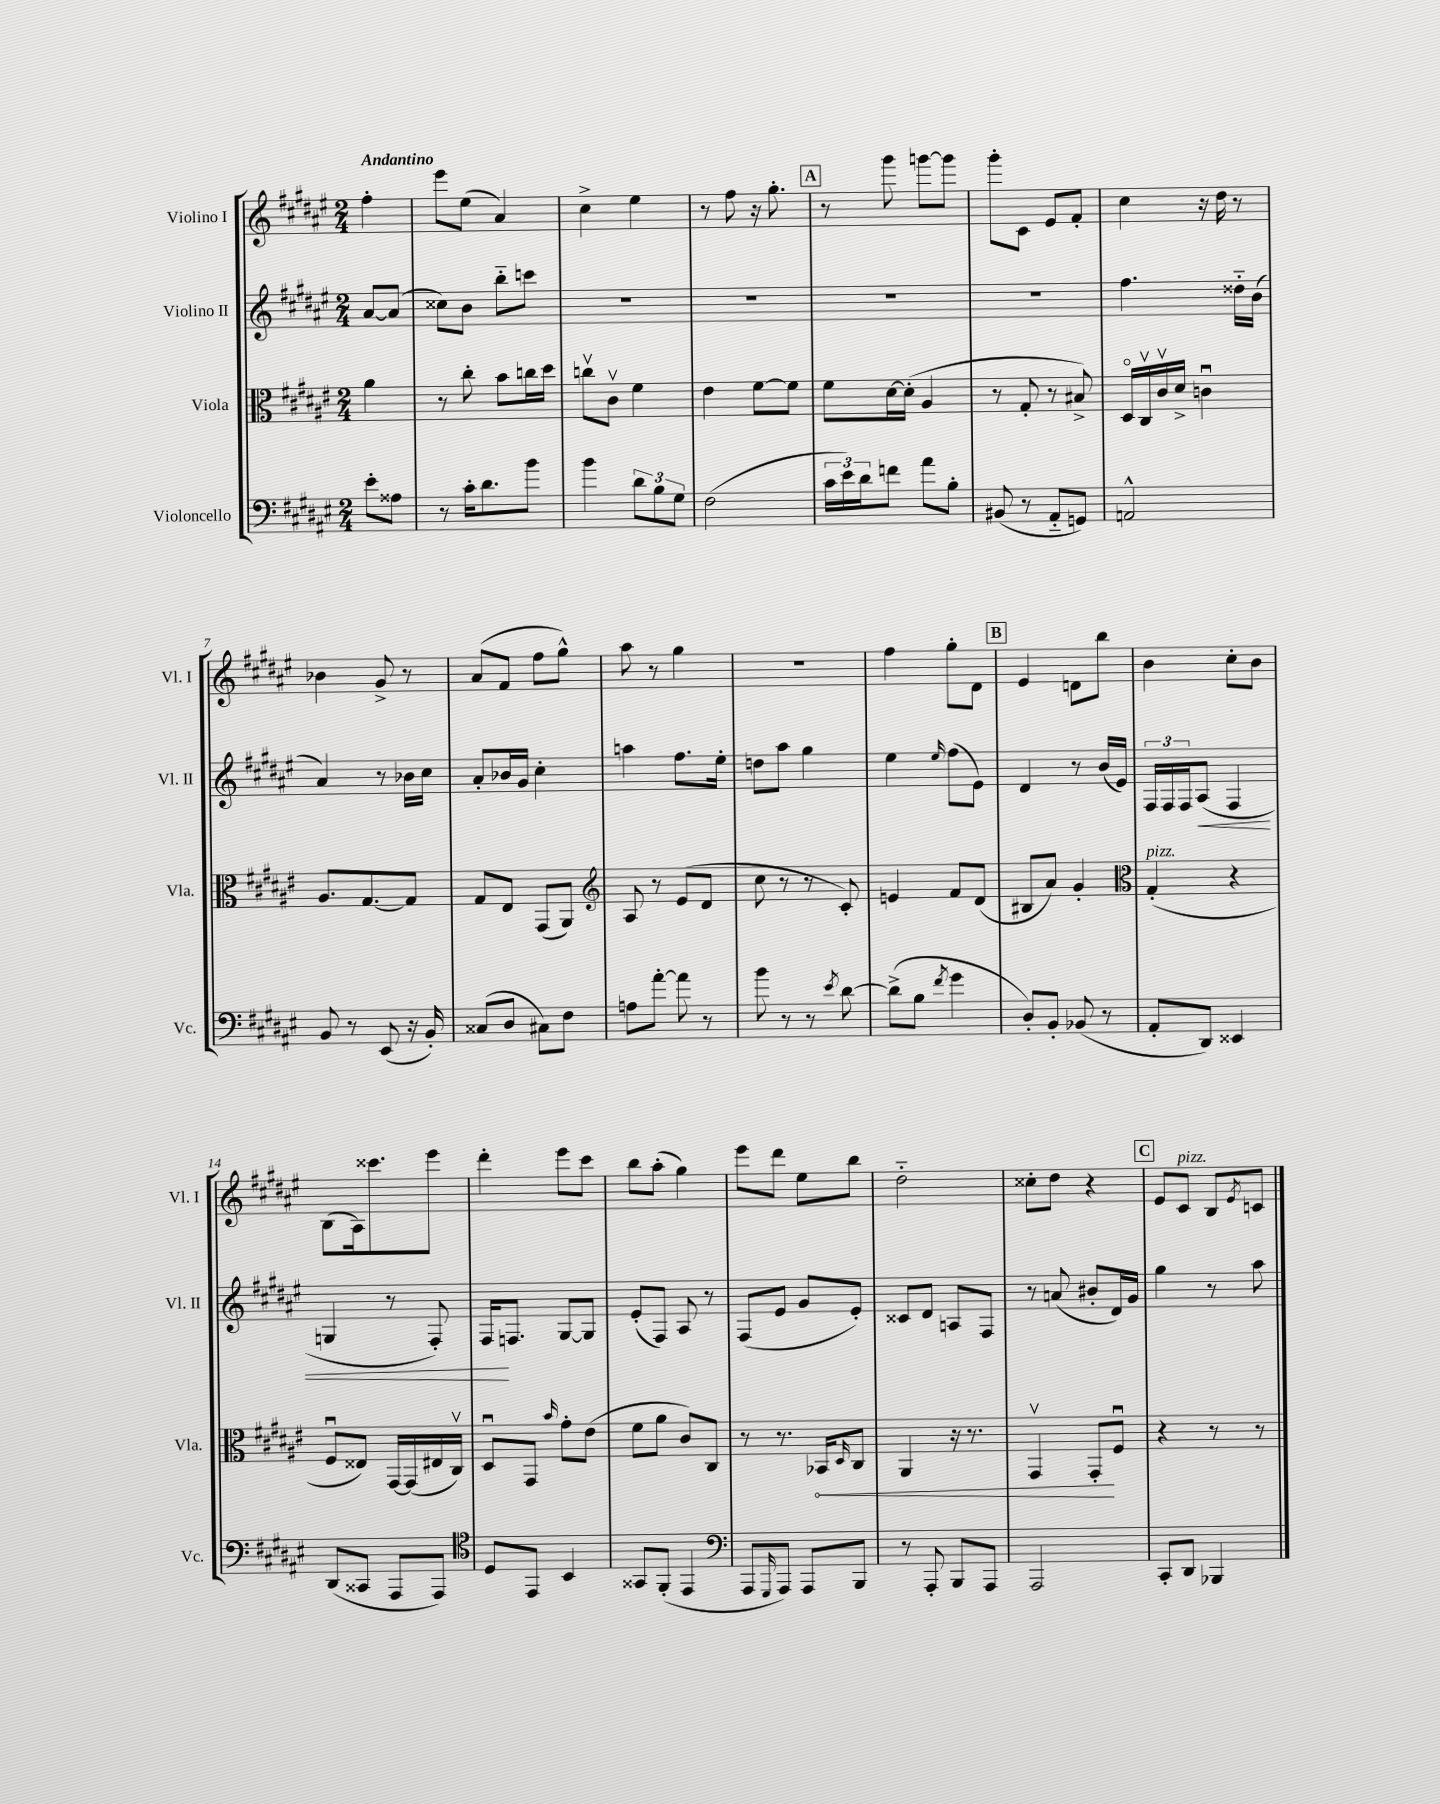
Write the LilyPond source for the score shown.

<<
\new StaffGroup <<
\new Staff = "s0" \with { instrumentName = "Violino I" shortInstrumentName = "Vl. I" } {
    \clef treble \key fis \major \numericTimeSignature \time 2/4 \partial 4 \tempo "Andantino"
    fis''4-. |
    eis'''8 eis''8( ais'4) |
    cis''4-> eis''4 |
    r8 fis''8 r16 gis''8.-. |
    \mark \markup { \box "A" } r8 gis'''8 g'''8~ g'''8 |
    gis'''8-. cis'8 eis'8 fis'8-. |
    cis''4 r16 dis''16 r8 |
    bes'4 gis'8-> r8 |
    ais'8( fis'8 fis''8 gis''8-^) |
    ais''8 r8 gis''4 |
    r2 |
    fis''4 gis''8-. dis'8 |
    \mark \markup { \box "B" } eis'4 d'8 b''8 |
    b'4 cis''8-. b'8 |
    b8( ais16) cisis'''8. eis'''8 |
    dis'''4-. eis'''8 cis'''8 |
    b''8 ais''8-.( gis''4) |
    eis'''8 dis'''8 eis''8 b''8 |
    dis''2-_ |
    cisis''8-. dis''8 r4 |
    \mark \markup { \box "C" } eis'8 cis'8^\markup { \italic "pizz." } b8 \acciaccatura { eis'8 } c'8 \bar "|." |
}
\new Staff = "s1" \with { instrumentName = "Violino II" shortInstrumentName = "Vl. II" } {
    \clef treble \key fis \major \numericTimeSignature \time 2/4 \partial 4
    ais'8~ ais'8( |
    cisis''8) b'8 b''8-_ c'''8 |
    R2 |
    R2 |
    \mark \markup { \box "A" } R2 |
    R2 |
    fis''4. disis''16-_ b'16( |
    ais'4) r8 bes'16 cis''16 |
    ais'8-. bes'16 gis'16 cis''4-. |
    a''4 fis''8. eis''16-. |
    d''8 ais''8 gis''4 |
    eis''4 \grace { eis''16 } fis''8( eis'8) |
    \mark \markup { \box "B" } dis'4 r8 b'16( eis'16) |
    \tuplet 3/2 { fis16 fis16 fis16 } ais8\<( fis4 |
    g4 r8 fis8-.) |
    fis16\! f8. gis8~ gis8 |
    eis'8-.( fis8) ais8 r8 |
    fis8( eis'8 gis'8 eis'8-.) |
    cisis'8 dis'8 a8 fis8 |
    r8 a'8( bis'8-. dis'16) gis'16 |
    \mark \markup { \box "C" } gis''4 r8 ais''8 \bar "|." |
}
\new Staff = "s2" \with { instrumentName = "Viola" shortInstrumentName = "Vla." } {
    \clef alto \key fis \major \numericTimeSignature \time 2/4 \partial 4
    ais'4 |
    r8 cis''8-. b'8 c''16 dis''16 |
    c''8\upbow cis'8\upbow fis'4 |
    eis'4 fis'8~ fis'8 |
    \mark \markup { \box "A" } fis'8 dis'16~ dis'16-.( ais4 |
    r8 gis8-. r8 bis8->) |
    dis16\flageolet cis16\upbow cis'16\upbow dis'16-> c'4\downbow |
    ais8. gis8.~ gis8 |
    gis8 eis8 gis,8( ais,8) |
    \clef treble ais8 r8 eis'8( dis'8 |
    cis''8 r8 r8 cis'8-.) |
    e'4 fis'8 dis'8( |
    \mark \markup { \box "B" } bis8 ais'8) gis'4-. |
    \clef alto gis4-.^\markup { \italic "pizz." }( r4 |
    fis8\downbow eisis8) gis,16~ gis,16( eis16 cis16\upbow) |
    dis8\downbow gis,8 \grace { b'16 } gis'8-. eis'8( |
    fis'8 ais'8 cis'8) cis8 |
    r8 r8. \once \override Hairpin.circled-tip = ##t bes,16\< \grace { dis16 } cis8 |
    ais,4 r16 r8. |
    gis,4\upbow gis,8-.\! fis8\downbow |
    \mark \markup { \box "C" } r4 r8 r8 \bar "|." |
}
\new Staff = "s3" \with { instrumentName = "Violoncello" shortInstrumentName = "Vc." } {
    \clef bass \key fis \major \numericTimeSignature \time 2/4 \partial 4
    eis'8-. aisis8 |
    r8 cis'16-. dis'8. b'8 |
    b'4 \tuplet 3/2 { dis'8 b8 gis8 } |
    fis2( |
    \mark \markup { \box "A" } \tuplet 3/2 { cis'16 eis'16) dis'16 } f'8 ais'8 b8-. |
    bis,8( r8 ais,8-_ g,8) |
    a,2-^ |
    b,8 r8 eis,8( r16 b,16-.) |
    cisis8( dis8 cis8) fis8 |
    a8 ais'8~-. ais'8 r8 |
    b'8 r8 r8 \acciaccatura { eis'8 } dis'8~ |
    dis'8->( b8 \acciaccatura { fis'8 } gis'4 |
    \mark \markup { \box "B" } dis8-.) b,8-. bes,8( r8 |
    ais,8-. dis,8) eisis,4 |
    dis,8( cisis,8 ais,,8 ais,,8) |
    \clef tenor dis8 eis,8 b,4 |
    gisis,8 fis,8-.( eis,4 |
    \clef bass ais,,8 \grace { gis,,16 } ais,,8) ais,,8 b,,8 |
    r8 ais,,8-. b,,8 ais,,8 |
    ais,,2 |
    \mark \markup { \box "C" } cis,8-. dis,8 bes,,4 \bar "|." |
}
>>
>>
